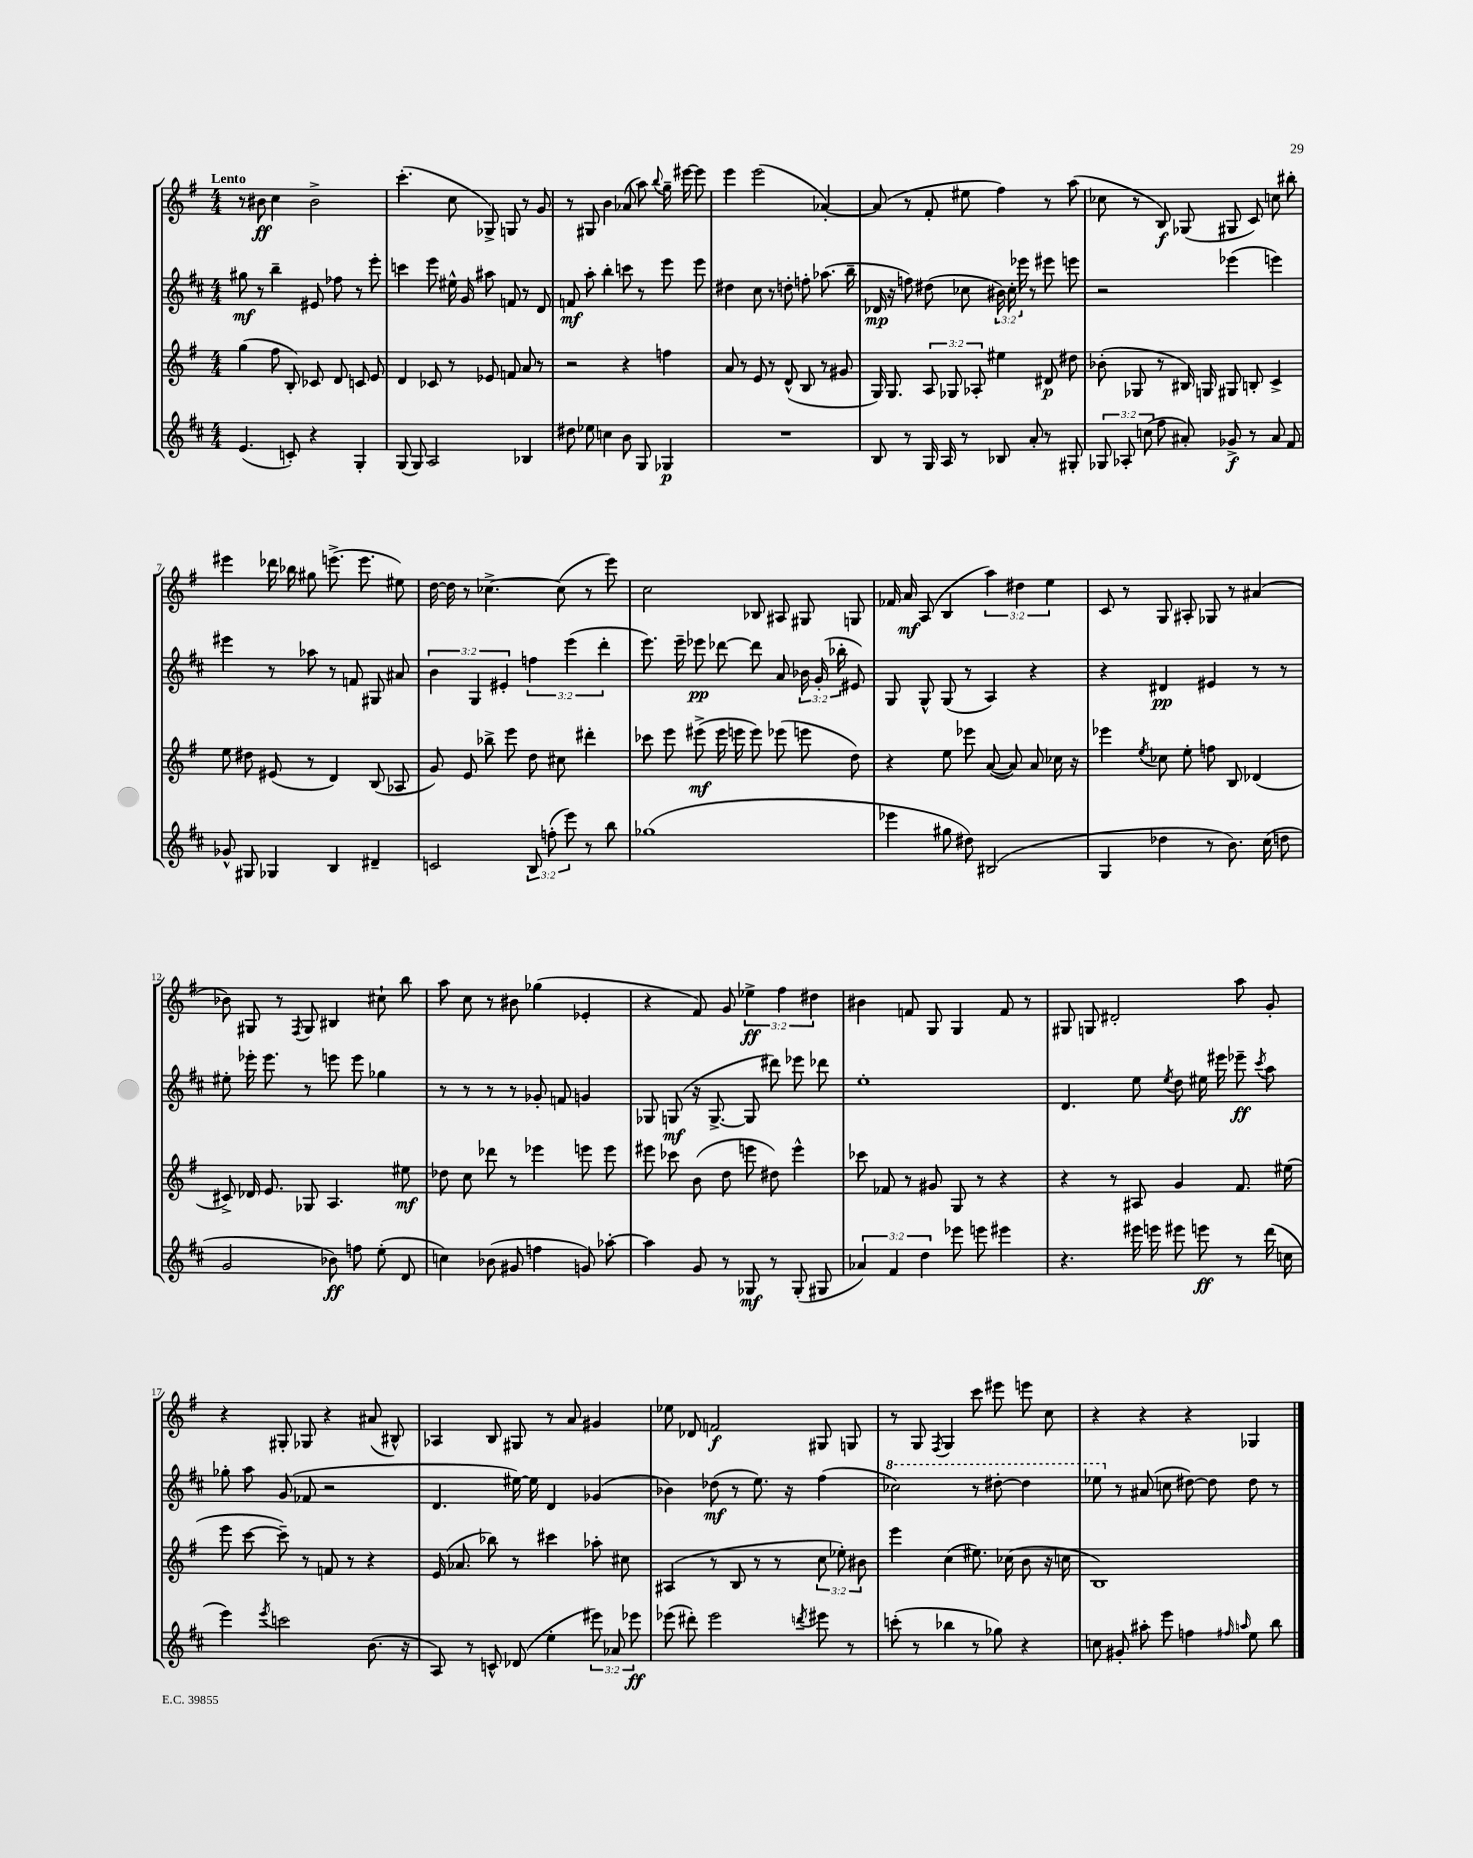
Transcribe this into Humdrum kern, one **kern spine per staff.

**kern	**kern	**kern	**kern
*staff4	*staff3	*staff2	*staff1
*clefG2	*clefG2	*clefG2	*clefG2
*k[f#c#]	*k[f#]	*k[f#c#]	*k[f#]
*M4/4	*M4/4	*M4/4	*M4/4
(4.e/	(4gg\	8gg#\	8r
.	.	8r	8b#\
.	8ff#\	4bb~\	4cc\
8c'/)	8B'/)	.	.
4r	8c-/	8e#/	2b#^\
.	8d/	8ff-\	.
4G'/	8c/	8r	.
.	8e/	8eee'\	.
=	=	=	=
(8G/	4d/	4ccc\	(4.ccc'\
8G/)	.	.	.
2A/	8c-/	8eee\	.
.	8r	16ee#^^\	8cc\
.	.	16g/	.
.	8e-/	8aa#\	8G-^/)
.	8f/	8f/	8G/
4B-/	8a/	8r	8r
.	8r	8d/	8g/
=	=	=	=
8dd#\	2r	8f/	8r
8ee-\	.	8aa'\	8G#/
4cc\	.	4bb'\	4b\
8b\	4r	8ccc\	(8a-/
8G/	.	8r	8aa\)
.	.	.	8qqbb/
4G-/	4ff\	8eee\	16gg~\
.	.	.	[16eee#\
.	.	8eee\	8eee#\]
=	=	=	=
1r	8a/	4dd#\	4eee\
.	8r	.	.
.	8e/	8cc#\	(2eee\
.	8r	8r	.
.	(8d^^/	8dd'\	.
.	8B/	8ff'\	.
.	8r	(8.aa-\	[4a-'/)
.	8g#/	.	.
.	.	16bb~\	.
=	=	=	=
8B/	16G/)	16d-/	(8a-/]
.	8.G/	16r	.
8r	.	8ff\)	8r
16G/	12A/	(8dd#\	8f#'/
16A/	.	.	.
.	12G-/	.	.
8r	.	8cc-\	8ee#\
.	12A-'/	.	.
8B-/	4ee#\	24b#\)	4ff#\)
.	.	24cc-'\	.
.	.	24eee-\	.
8a'/	.	8r	.
8r	8d#/	8eee#\	8r
8G#'/	8dd#\	8eee\	(8aa\
=	=	=	=
12G-/	(8b-'\	2r	8cc-\
12A-'/	.	.	.
.	8G-/	.	8r
(12cc\	.	.	.
8ff#\	8r	.	8B/)
8a#'/)	16B#/)	.	(8G-/
.	16G/	.	.
8g-^/	8G#/	(4eee-\	8G#/
8r	8B'/	.	8c/)
8a#/	4c^/	4eee\)	8cc\
8f#/	.	.	8bb#'\
=	=	=	=
8g-^^/	8ee\	4eee#\	4eee#\
8G#/	8dd#\	.	.
4G-/	(8e#/	8r	16ddd-\
.	.	.	16bb-\
.	8r	8aa-\	8gg#\
4B/	4d/)	8r	(8.eee^\
.	.	8f/	.
.	.	.	8.eee\
4d#~/	(8B/	8G#/	.
.	8A-/	8a#/	8ee#\)
=	=	=	=
2c/	8g/)	6b\	[16dd\
.	.	.	16dd\]
.	8e/	.	8r
.	.	6G/	.
.	8bb-^\	.	[4.cc-^\
.	.	6e#'/	.
.	8eee\	.	.
12B/	8dd\	6ff\	.
(12ff'\	.	.	.
.	8cc#\	.	(8cc-\]
12eee\)	.	(6eee\	.
8r	4ddd#'\	.	8r
.	.	6ddd'\	.
8bb\	.	.	8eee\)
=	=	=	=
(1gg-	8ccc-\	8.eee\)	2cc\
.	8eee\	.	.
.	.	16eee~\	.
.	(8eee#^\	8eee-\	.
.	16eee#\	[8ddd-\	.
.	16eee\	.	.
.	8eee\)	8ddd-\]	8B-/
.	(8eee-\	8a/	8A#/
.	8eee\	24b-\	8G#/
.	.	(24g'/	.
.	.	24bb-'\	.
.	8dd\)	8e#/)	8G/
=	=	=	=
4eee-\	4r	8G/	16f-/
.	.	.	16a/
.	.	8G^^/	(8A/
8gg#\	8ee\	(8G/	4B/
8dd#\)	8eee-\	8r	.
(2B#/	([8a/	4A/)	6aa\)
.	8a/])	.	.
.	.	.	6dd#\
.	8a/	4r	.
.	.	.	6ee\
.	16cc-\	.	.
.	16r	.	.
=	=	=	=
4G/	4eee-\	4r	8c/
.	.	.	8r
.	8qee/	.	.
4dd-\	8cc-\	4d#/	8G/
.	8ee'\	.	8A#'/
8r	8ff\	4e#/	8G-/
8.b\)	8B/	.	8r
.	(4d-/	8r	(4a#/
(16cc#\	.	.	.
8dd\	.	8r	.
=	=	=	=
2g/	8c#^/)	8ee#'\	8b-\)
.	16d-/	16eee-'\	8G#/
.	8.e/	8.eee-\	.
.	.	.	8r
.	.	.	8qF#/
.	8G-/	8r	8G#/
8b-\)	4.A/	8eee\	4B#/
8ff\	.	8eee\	.
(8ee'\	.	4gg-\	8cc#`\
8d/	8ee#\	.	8bb\
=	=	=	=
4cc\)	8dd-\	8r	8aa\
.	8cc\	8r	8cc\
(8b-\	8ddd-\	8r	8r
8g#/	8r	8r	8b#\
4ff\	4eee-\	8g-'/	(4gg-\
.	.	8f/	.
8g/)	8eee\	4g/	4e-'/
[8aa-'\	8eee\	.	.
=	=	=	=
4aa-\]	8eee#\	8G-/	4r
.	8ccc-\	(8G/	.
8g/	(8b\	16r	8f#/)
.	.	[8.G^/	.
8r	8dd\	.	8g/
8G-/	8eee\	8G/]	6ee-^\
8r	8dd#\)	8ddd#\)	.
.	.	.	6ff#\
(8G-'/	4eee^^\	8eee-\	.
.	.	.	6dd#\
8G#/	.	8ddd-\	.
=	=	=	=
6a-/)	8ccc-\	1ee'	4b#\
.	8f-/	.	.
6f#/	.	.	.
.	8r	.	8f/
6dd\	.	.	.
.	8g#/	.	8G/
8eee-\	8G/	.	4G/
8eee\	8r	.	.
4eee#\	4r	.	8f/
.	.	.	8r
=	=	=	=
4.r	4r	4.d/	8G#/
.	.	.	8G/
.	8r	.	2d#'/
16eee#\	8A#/	8ee\	.
16eee\	.	.	.
.	.	8qee/	.
8eee#\	4g/	8dd\	.
8eee\	.	16ee#\	.
.	.	16eee#\	.
8r	8.f#/	8eee-~\	8aa\
.	.	8qccc#/	.
(16ddd\	.	8aa\	8g'/
16cc\	(16ee#\	.	.
=	=	=	=
4eee\)	8eee\	8gg-'\	4r
.	[8ccc\	8aa\	.
8qeee/	.	.	.
2ccc\	8ccc~\])	(8g/	8G#'/
.	8r	8f-/	8G-/
.	8f/	2r	4r
.	8r	.	.
(8.b\	4r	.	(8a#/
.	.	.	8B#^^/)
16r	.	.	.
=	=	=	=
8A/)	(16e/	4.d/	4A-/
.	8.a-/	.	.
8r	.	.	.
8c^^/	8bb-\)	.	8B/
(8d-/	8r	[16ee#\)	8G#/
.	.	16ee#\]	.
4ee'\	4ccc#\	4d/	8r
.	.	.	8a/
12eee#\)	8aa-'\	(4g-/	4g#/
12a-/	.	.	.
.	8cc#\	.	.
12eee-\	.	.	.
=	=	=	=
(8eee-\	(4A#/	4b-\)	8ee-\
8ddd#'\)	.	.	8d-/
2eee-\	8r	(8dd-\	2f/
.	8B/	8r	.
.	8r	8.ee\)	.
.	8r	.	.
.	.	16r	.
8qddd/	.	.	.
8eee#\	12cc\	(4ff#\	8G#/
.	12ee-'\)	.	.
8r	.	.	8G/
.	12b#\	.	.
=	=	=	=
(8ccc'\	4eee\	2ccc-\)	8r
8r	.	.	8G/
.	.	.	8qF#/
4bb-\	(4cc\	.	4G/
8r	8.ee#\)	8r	8ccc\
8gg-\)	.	[8ddd#'\	8eee#\
.	(16cc-\	.	.
4r	8b\	4ddd#\]	8eee\
.	16r	.	8cc\
.	16cc\	.	.
=	=	=	=
8cc\	1B)	8eee-\	4r
8g#'/	.	8r	.
8aa#'\	.	(8a#/	4r
8eee\	.	8cc\	.
4ff\	.	[8dd#\)	4r
.	.	8dd#\]	.
16qqff#/	.	.	.
16qqaa/	.	.	.
8ee\	.	8dd#\	4G-/
8bb\	.	8r	.
==	==	==	==
*-	*-	*-	*-
